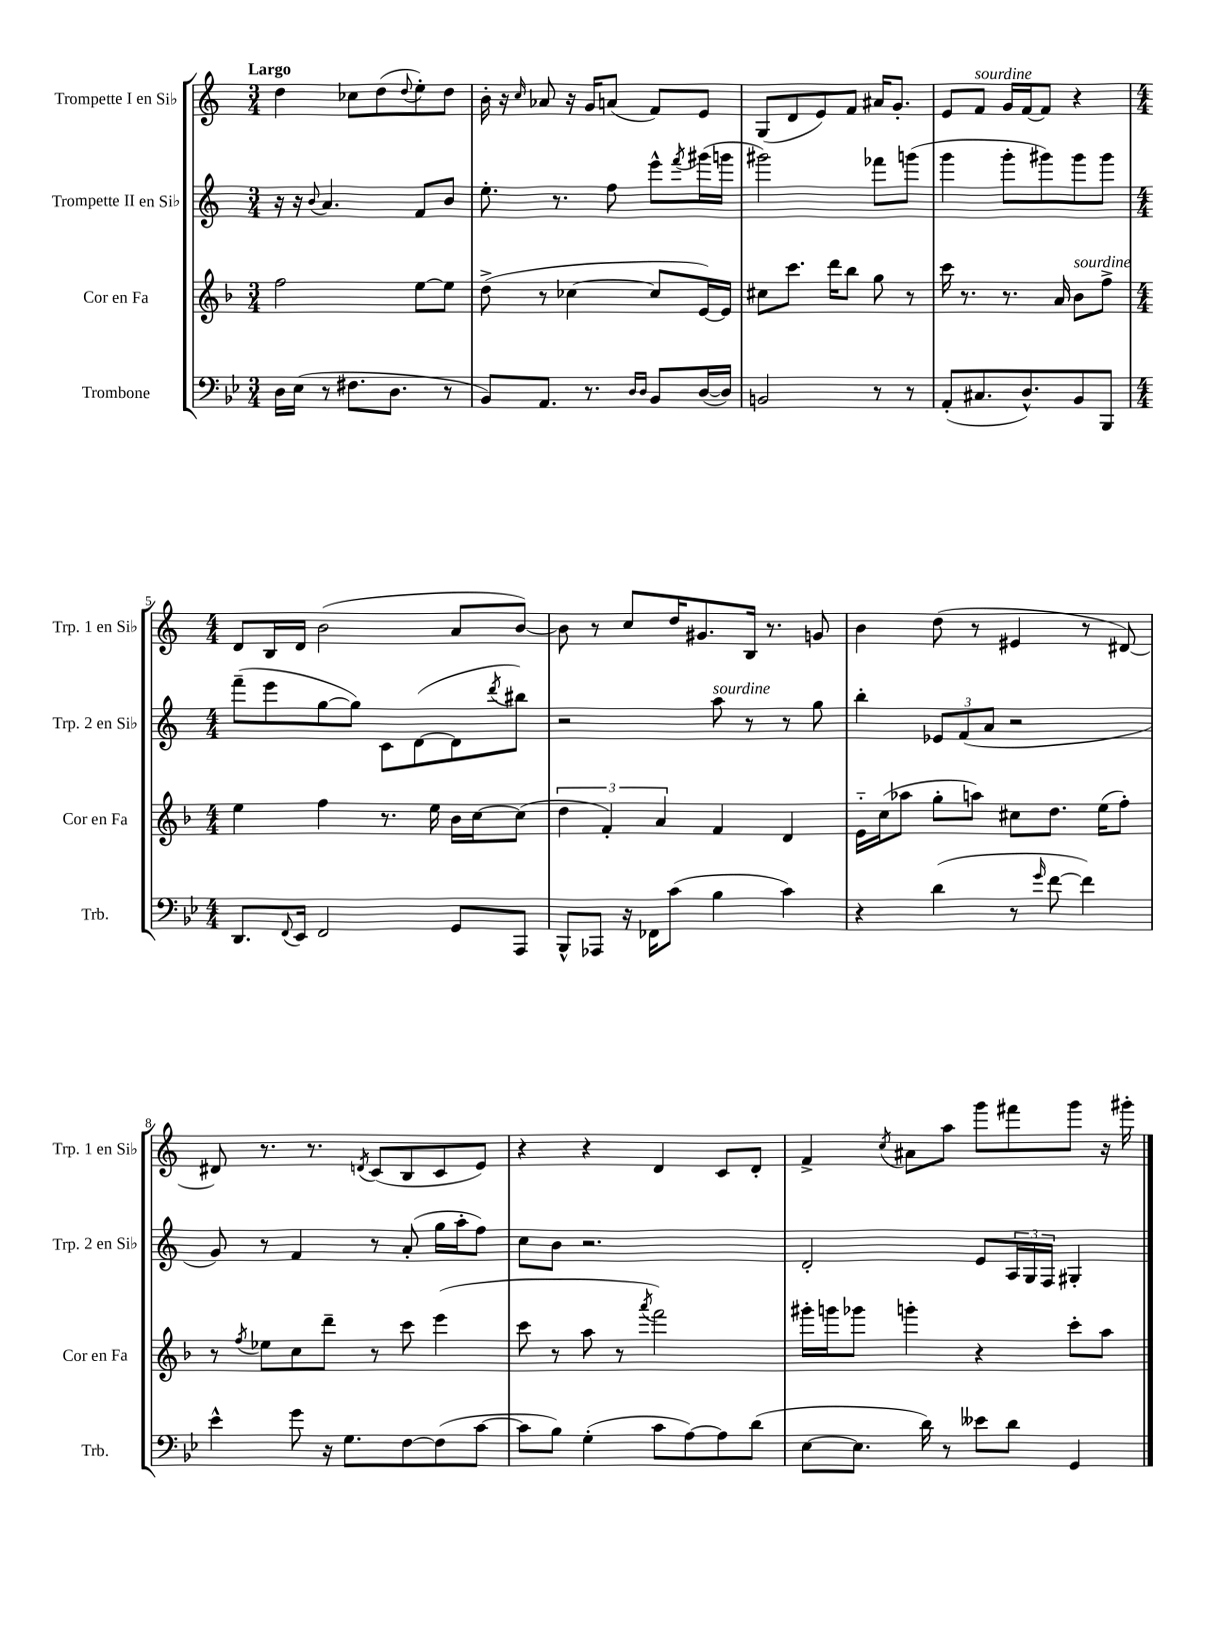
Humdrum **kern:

**kern	**kern	**kern	**kern
*staff4	*staff3	*staff2	*staff1
*clefF4	*clefG2	*clefG2	*clefG2
*k[b-e-]	*k[b-]	*k[]	*k[]
*M3/4	*M3/4	*M3/4	*M3/4
16D\LL	2ff\	16r	4dd\
(16E-\JJ	.	16r	.
.	.	8qqb/	.
8r	.	4.a/	.
8.F#\L	.	.	8cc-\L
.	.	.	(8dd\
8.D\J	.	.	.
.	.	.	8qqdd/
.	[8ee\L	8f/L	8ee'\)
8r	8ee\]J	8b/J	8dd\J
=	=	=	=
8BB-/L)	(8dd^\	8.ee'\	16b'\
.	.	.	16r
.	.	.	16qqcc/
8.AA/J	8r	.	8a-/
.	.	8.r	.
.	[4cc-\	.	16r
8.r	.	.	16g/LK
.	.	8ff\	(8a/J
16qqD/LL	.	.	.
16qqD/JJ	.	.	.
8BB-/L	8cc-/]L	8eee^^\L	8f/L)
.	.	8qfff/	.
([16D/L	[16e/L)	(16ggg#\L	8e/J
16D/]JJ)	16e/]JJ	16ggg\JJ	.
=	=	=	=
2BB/	8cc#\L	2ggg#\)	(8G/L
.	8.ccc\J	.	8d/
.	.	.	8e/)
.	16ddd\LK	.	.
.	8bb-\J	.	8f/J
8r	8gg\	8fff-\L	16a#/LK
.	.	.	8.g'/J
8r	8r	(8ggg\J	.
=	=	=	=
(8AA'/L	16ccc\	4ggg\	8e/L
.	8.r	.	.
8.C#/	.	.	8f/J
.	8.r	8ggg'\L	16g/LL
8.D^^/)	.	.	[16f/J
.	.	8ggg#\)	8f/]J
.	16a/	.	.
8BB-/	8b-\L	8ggg#\	4r
8BBB-/J	8ff^\J	8ggg#\J	.
=	=	=	=
*M4/4	*M4/4	*M4/4	*M4/4
8.DD/L	4ee\	(8fff~\L	8d/L
.	.	8eee\	16B/L
8qqFF/	.	.	.
16EE-/Jk	.	.	16d/JJ
2FF/	4ff\	[8gg\	(2b\
.	.	8gg\]J)	.
.	8.r	8c\L	.
.	.	([8d\	.
.	16ee\	.	.
8GG/L	16b-\LL	8d\]	8a/L
.	[16cc\J	.	.
.	.	8qddd/	.
8AAA/J	(8cc\]J	8bb#\J)	[8b/J)
=	=	=	=
8BBB-^^/L	6dd\	2r	8b\]
8AAA-/J	.	.	8r
.	6f'/)	.	.
16r	.	.	8cc/L
16FF-\LK	.	.	.
.	6a/	.	.
(8c\J	.	.	16dd/K
.	.	.	8.g#/
4B-\	4f/	8aa\	.
.	.	8r	16B/Jk
.	.	.	8.r
4c\)	4d/	8r	.
.	.	8gg\	8g/
=	=	=	=
4r	16e'~\LL	4bb'\	4b\
.	(16cc\J	.	.
.	8aa-\J	.	.
(4d\	8gg'\L	12e-/L	(8dd\
.	.	(12f/	.
.	8aa\J)	.	8r
.	.	12a/J	.
8r	8cc#\L	2r	4e#/
16qqg/	.	.	.
[8f\	8.dd\J	.	.
4f\])	.	.	8r
.	(16ee\LK	.	.
.	8ff'\J)	.	[8d#/)
=	=	=	=
4e-^^\	8r	8g/)	8d#/]
.	8qff/	.	.
.	8ee-\L	8r	8.r
8g\	8cc\	4f/	.
.	.	.	8.r
16r	8ddd~\J	.	.
8.G\L	.	.	.
.	.	.	8qd/
.	8r	8r	(8c/L
[8F\	8ccc\	(8a'/	8B/
(8F\]	(4eee\	16gg\LL	8c/
.	.	16aa'\J	.
[8c\J	.	8ff\J)	8e/J)
=	=	=	=
8c\]L	8ccc\	8cc\L	4r
8B-\J)	8r	8b\J	.
(4G'\	8aa\	2.r	4r
.	8r	.	.
.	8qaaa/	.	.
8c\L	2fff\)	.	4d/
[8A\)	.	.	.
8A\]	.	.	8c/L
(8d\J	.	.	8d'/J
=	=	=	=
[8E-\L	16ggg#'\LL	2d'/	4f^/
.	16ggg\J	.	.
8.E-\]J	8ggg-\J	.	.
.	.	.	8qcc/
.	4ggg'\	.	8a#\L
16d\)	.	.	.
8r	.	.	8aa\J
8e--\L	4r	8e/L	8ggg\L
8d\J	.	24A/L	8fff#\
.	.	24G/	.
.	.	24F/JJ	.
4GG/	8ccc'\L	4G#'/	8ggg\J
.	8aa\J	.	16r
.	.	.	16ggg#'\
==	==	==	==
*-	*-	*-	*-
